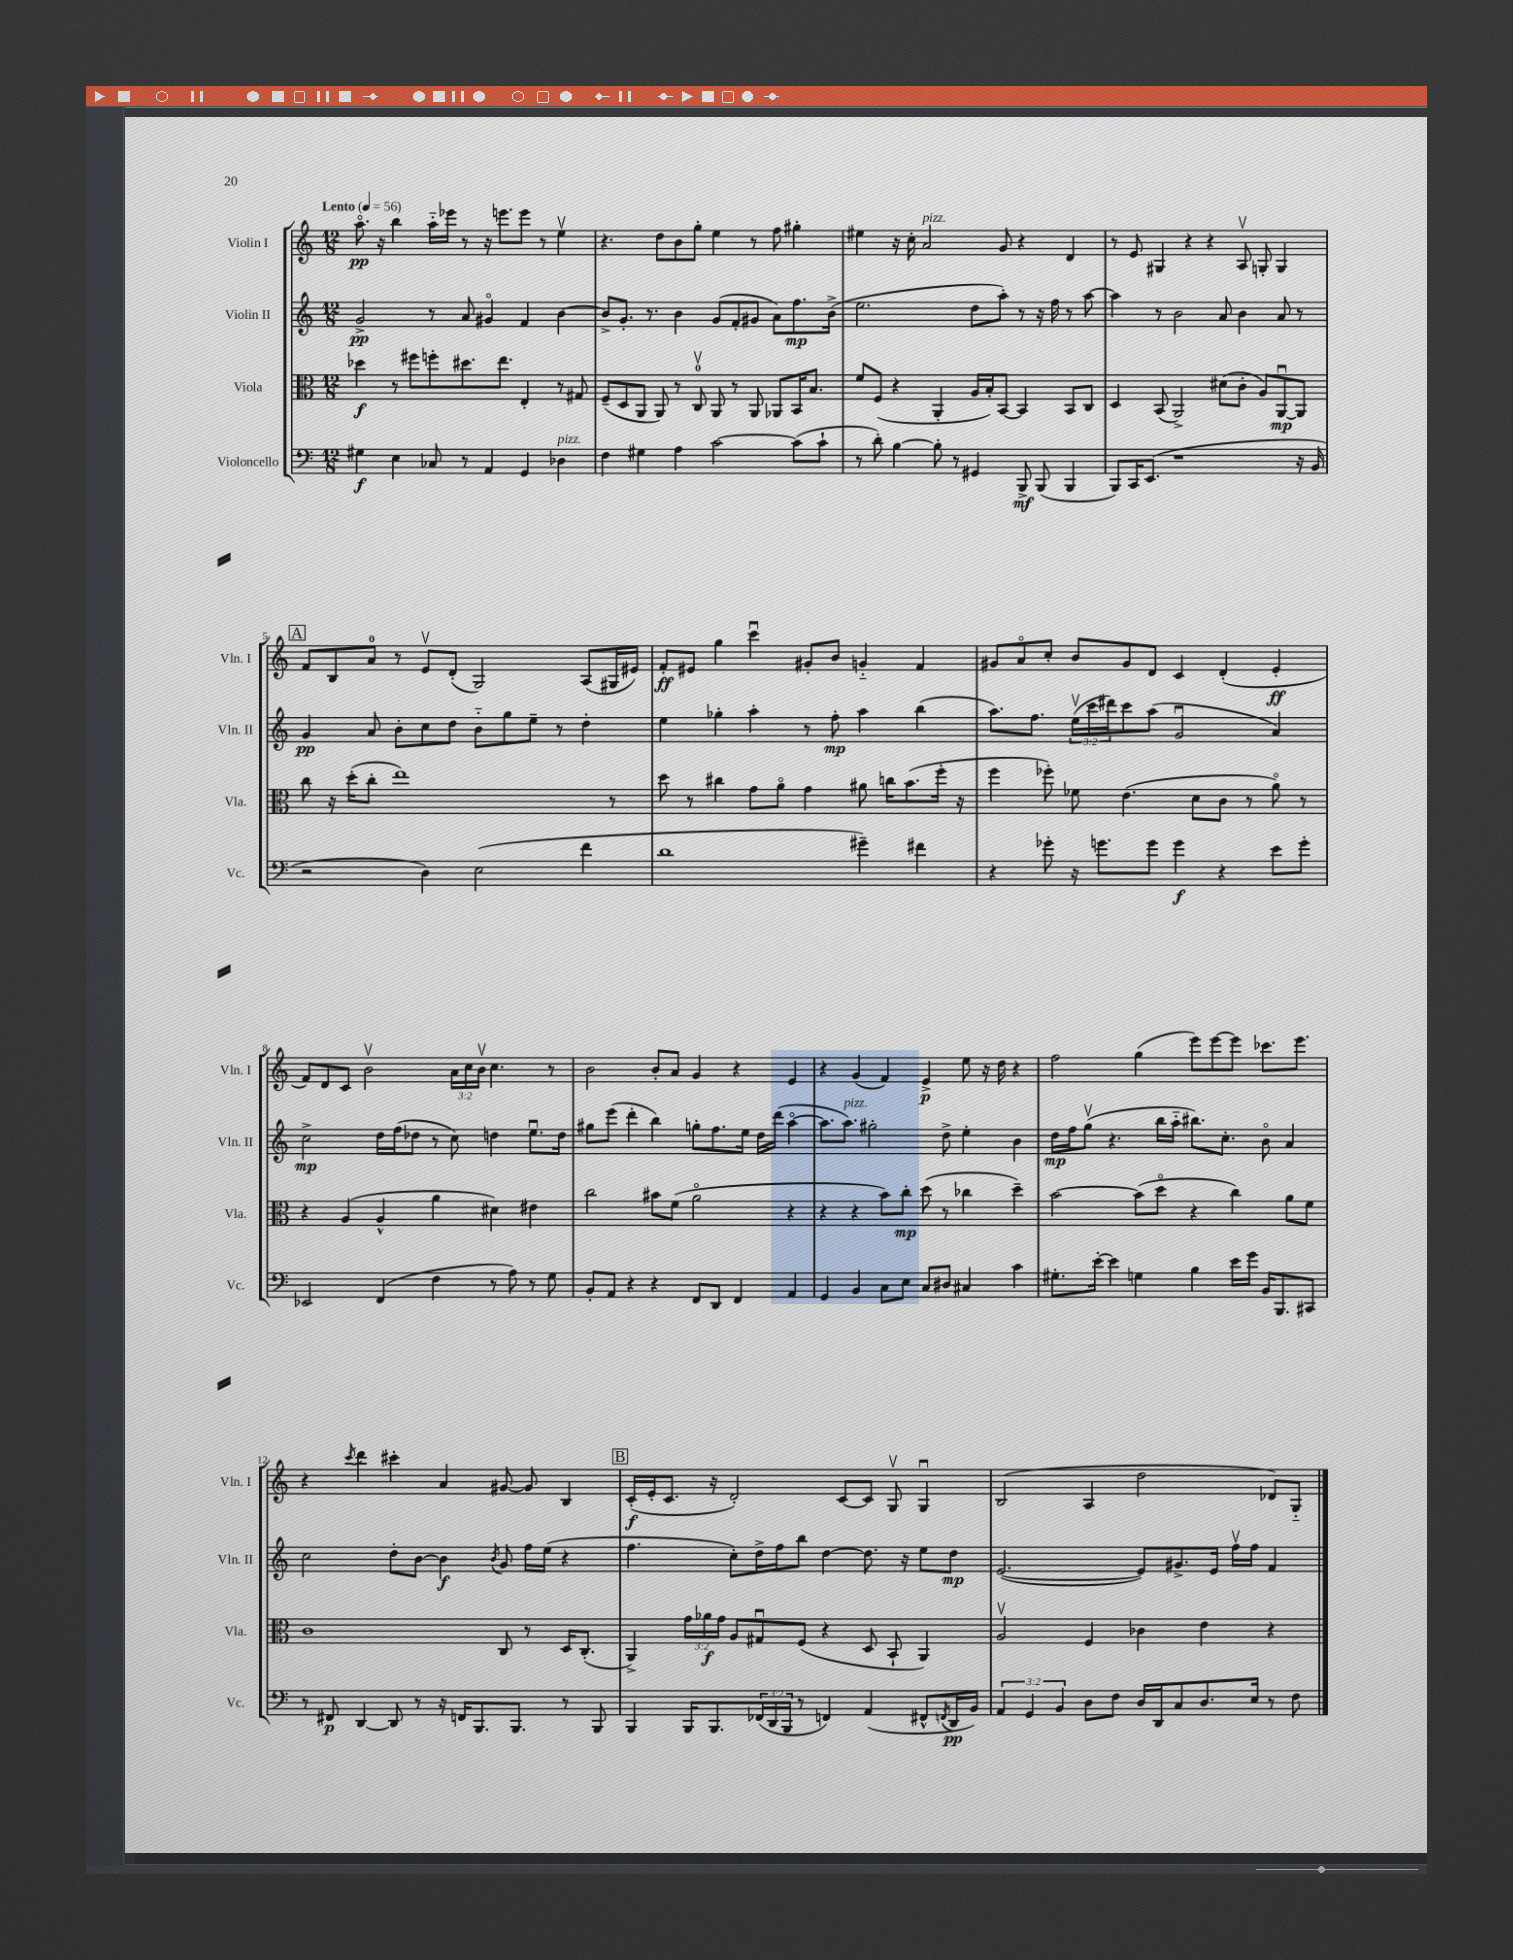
<<
\new StaffGroup <<
\new Staff = "s0" \with { instrumentName = "Violin I" shortInstrumentName = "Vln. I" } {
    \clef treble \key c \major \numericTimeSignature \time 12/8 \override Staff.TupletNumber.text = #tuplet-number::calc-fraction-text \tempo "Lento" 4 = 56
    a''8.\flageolet\pp r16 b''4 a''16-_ ees'''16 r8 r16 e'''8. e'''8 r8 e''4\upbow |
    r4. d''8 b'8 g''8-. e''4 r8 f''8 gis''4-. |
    eis''4 r16 c''16-. a'2^\markup { \italic "pizz." } g'8 r4 d'4 |
    r8 e'8 gis4 r4 r4 a8\upbow g8-. g4 |
    \mark \markup { \box "A" } f'8 b8 a'8-0 r8 e'8\upbow d'8-.( g2) a8( gis16 eis'16) |
    f'8-.\ff eis'8 g''4 c'''4\downbow gis'8-. b'8 g'4-_ f'4 |
    gis'8 a'8\flageolet c''8-. b'8 gis'8 d'8 c'4 d'4-.( e'4-.\ff |
    f'8) d'8 c'8 b'2\upbow \tuplet 3/2 { a'16 c''16 b'16\upbow } c''4. r8 |
    b'2 b'8-. a'8 g'4 r4 e'4 |
    r4 g'4( f'4) e'4->\p e''8 r16 d''16 r4 |
    f''2 g''4( e'''8) e'''8~ e'''8 ces'''8. e'''8. |
    r4 \acciaccatura { c'''8 } d'''4 cis'''4-. a'4 gis'8~ gis'8 b4 |
    \mark \markup { \box "B" } c'16-.\f( e'16-. c'8. r16 d'2-.) c'8~ c'8 g8\upbow g4\downbow |
    b2( a4 d''2 des'8) g8-_ \bar "|." |
}
\new Staff = "s1" \with { instrumentName = "Violin II" shortInstrumentName = "Vln. II" } {
    \clef treble \key c \major \numericTimeSignature \time 12/8 \override Staff.TupletNumber.text = #tuplet-number::calc-fraction-text
    g'2->\pp r8 a'8 gis'4\flageolet f'4 b'4~ |
    b'8-> g'8.-. r8. b'4 g'8( f'8-. gis'8 a'8) f''8.\mp b'16->( |
    e''2. d''8 a''8-.) r8 r16 f''16 r8 a''8~ |
    a''4 r8 b'2 a'8 b'4 a'8 r8 |
    \mark \markup { \box "A" } g'4\pp a'8 b'8-. c''8 d''8 b'8-_ g''8 e''8-- r8 d''4-. |
    e''4 ges''4-. a''4-. r8 f''8-.\mp a''4 b''4( |
    a''8.) f''8. \tuplet 3/2 { e''16\upbow( c'''16 dis'''16) } c'''8 a''8( g'2\downbow a'4) |
    c''2->\mp d''16 f''16( des''8 r8 c''8) d''4 e''8.\downbow d''16 |
    gis''8 e'''8( d'''4-. b''4) g''8-. f''8. e''16 d''16 d'''16( a''4~\flageolet |
    a''8. a''8.^\markup { \italic "pizz." }) gis''2-. d''8-> e''4-. b'4 |
    d''16\mp f''16 g''8\upbow( r4. b''16 a''16-_ bis''8.) c''8.-. b'8\flageolet a'4 |
    c''2 d''8-. b'8~ b'4\f \acciaccatura { b'8 } g'8 f''16 e''16( r4 |
    \mark \markup { \box "B" } f''4. c''8-.) d''16-> f''16 b''8 d''4~ d''8. r16 e''8 d''8\mp |
    e'2.~( e'8) gis'8.-> e'16 f''16\upbow f''16 f'4 \bar "|." |
}
\new Staff = "s2" \with { instrumentName = "Viola" shortInstrumentName = "Vla." } {
    \clef alto \key c \major \numericTimeSignature \time 12/8 \override Staff.TupletNumber.text = #tuplet-number::calc-fraction-text
    des''4\f r8 fis''8 f''8-. dis''8. e''8. e4-. r8 gis8 |
    f8--( d8 a,8 a,8) r8 c8-0\upbow a,8 r8 a,8 aes,8 b,16 b8. |
    f'8 f8( r4 a,4-. a16 b16-.) b,8~ b,4 b,8 c8 |
    d4 b,8( a,2->) dis'8( c'8-. a8) a,8~\downbow\mp a,8 |
    \mark \markup { \box "A" } c''8 r16 d''16-.( c''8-. e''1) r8 |
    d''8 r8 cis''4 g'8 a'8\flageolet g'4 ais'8 c''16 b'8.( f''16-. r16 |
    f''4 fes''8-.) fes'8 e'4.( d'8 c'8 r8 a'8\flageolet) r8 |
    r4 a4( a4-^ a'4 dis'4) eis'4 |
    c''2 bis'8 f'8( a'2\flageolet r4 |
    r4 r4 b'8) c''8-.\mp d''8( r8 ces''4 d''4--) |
    b'2~ b'8( d''8\flageolet r4 c''4) a'8 f'8 |
    c'1 c8 r8 d16 c8.-.( |
    \mark \markup { \box "B" } a,4->) \tuplet 3/2 { g'16 aes'16\f g'16 } a8 gis8\downbow f8( r4 d8 b,8-! a,4) |
    a2\upbow f4 ces'4 e'4 r4 \bar "|." |
}
\new Staff = "s3" \with { instrumentName = "Violoncello" shortInstrumentName = "Vc." } {
    \clef bass \key c \major \numericTimeSignature \time 12/8 \override Staff.TupletNumber.text = #tuplet-number::calc-fraction-text
    gis4\f e4 ces8 r8 a,4 g,4 des4^\markup { \italic "pizz." } |
    f4 gis4 a4 c'2~ c'8( c'8-! |
    r8 d'8-.) b4~ b8-. r8 gis,4 b,,8->\mf b,,8( b,,4 |
    b,,8) c,16 e,8.( r1 r16 b,16 |
    \mark \markup { \box "A" } r2 d4) e2( f'4 |
    d'1 gis'4--) fis'4 |
    r4 ges'8-. r16 g'8. g'8 g'4\f r4 e'8 g'8-. |
    ees,2 f,4( f4 r8 a8) r8 g8 |
    b,8-. a,8 r4 r4 f,8 d,8 f,4 a,4 |
    g,4 b,4 c8 e8 c8 dis8 cis4 c'4 |
    gis8.-. e'16~-. e'4 g4 b4 e'16 g'16 b,16 b,,8. cis,8 |
    r8 fis,8\p d,4~ d,8 r8 r16 f,16 b,,8. b,,8. r8 b,,8 |
    \mark \markup { \box "B" } b,,4 b,,16 b,,8. \tuplet 3/2 { fes,16( d,16 b,,16 } r8 f,4) a,4( fis,8-^ \acciaccatura { f,8 } d,16\pp b,16) |
    \tuplet 3/2 { a,4 g,4 b,4 } d8 f8 d16 d,16 c8 d8. e16 r8 f8 \bar "|." |
}
>>
>>
